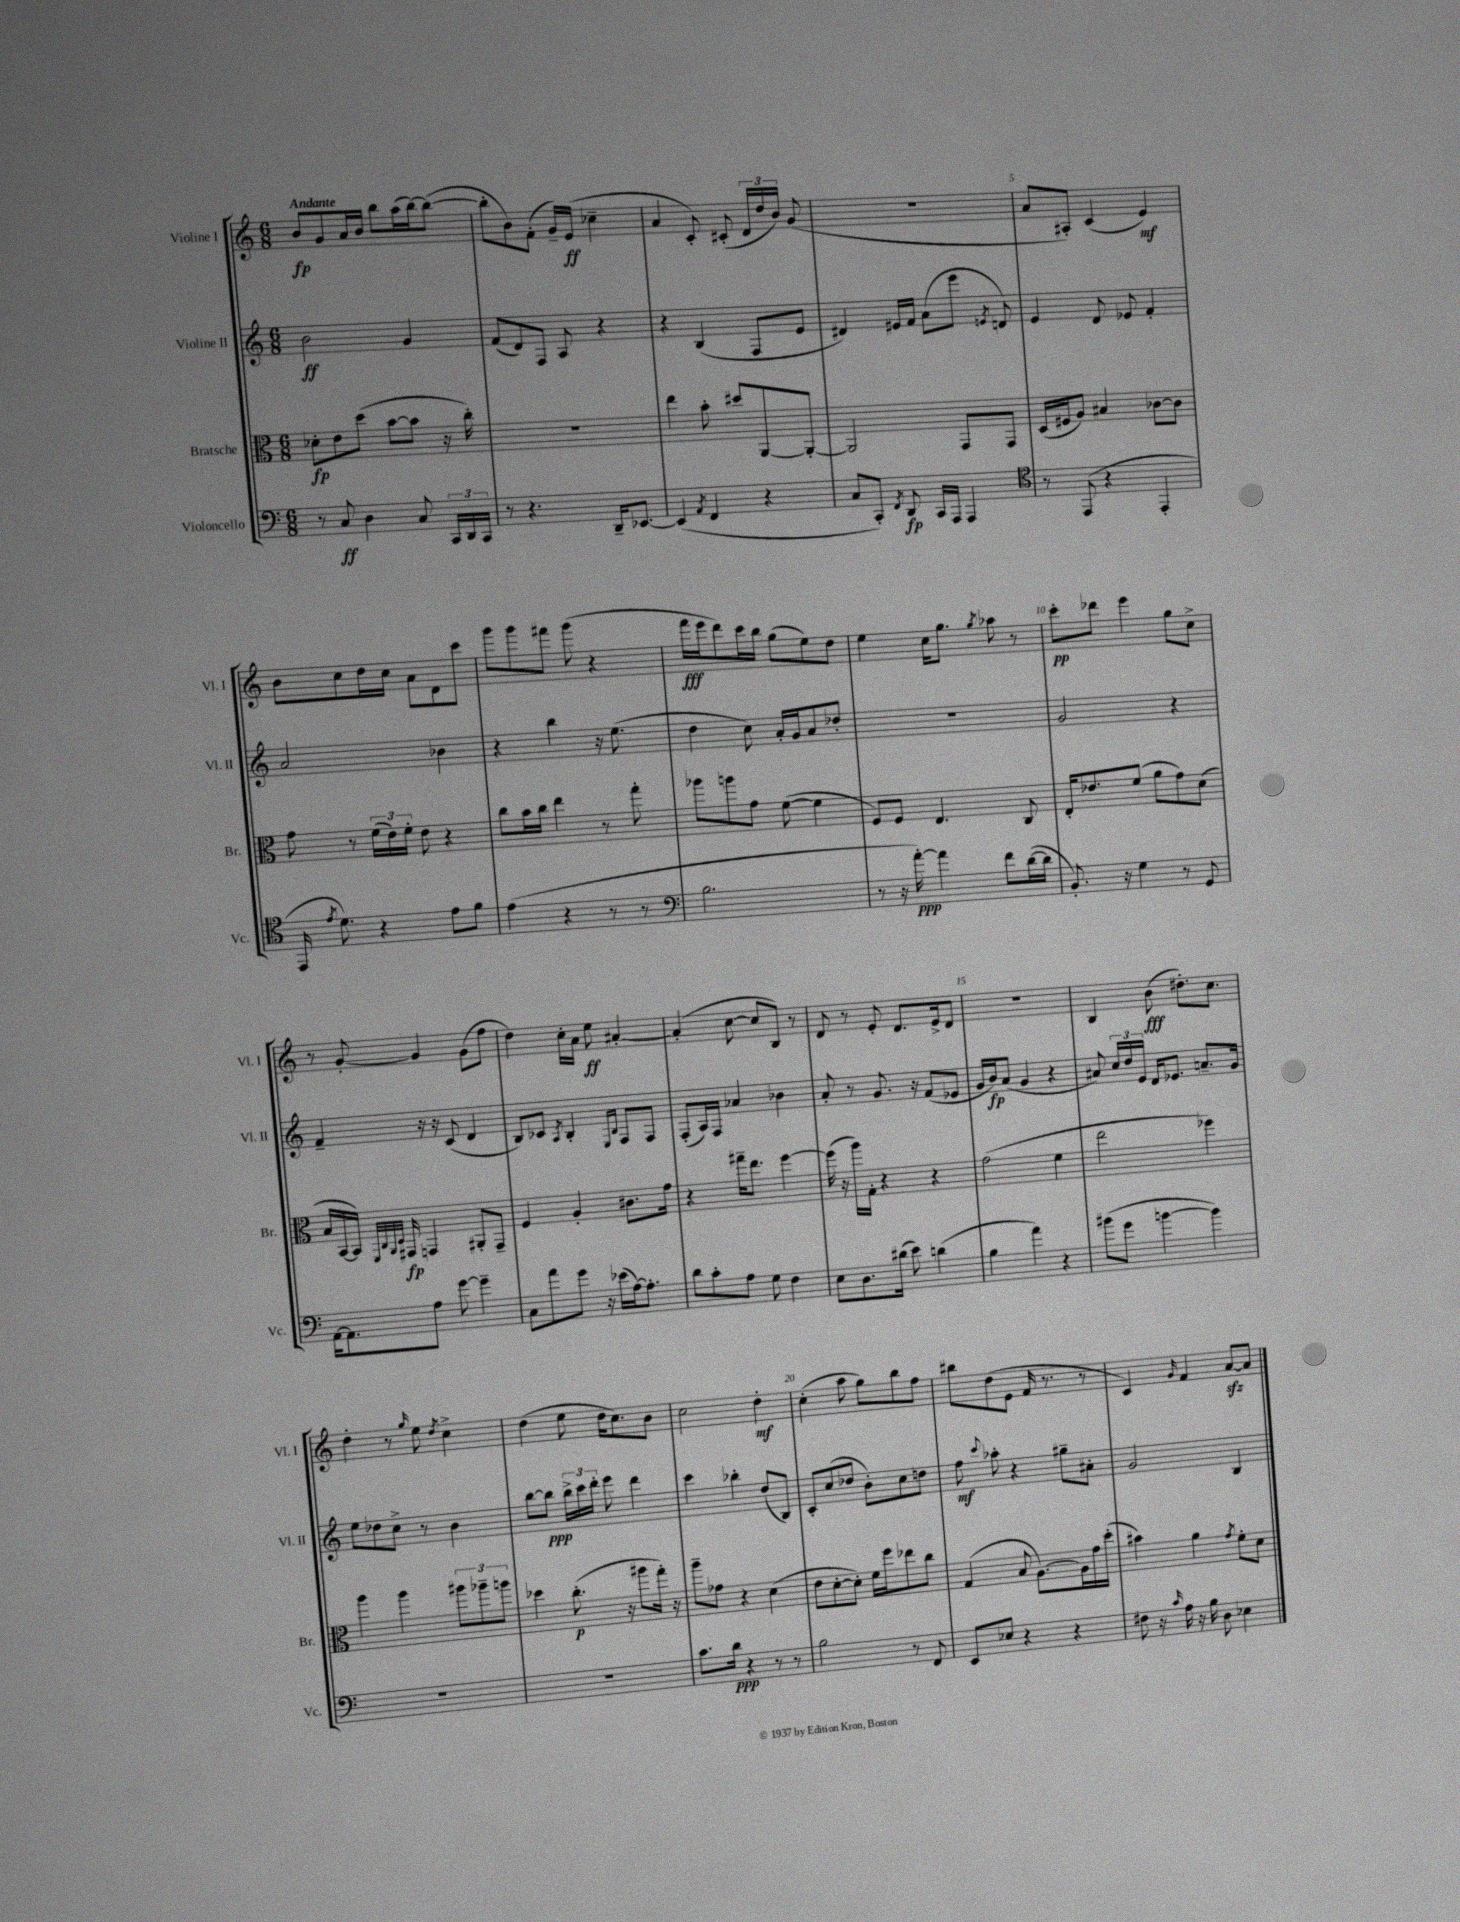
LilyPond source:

<<
\new StaffGroup <<
\new Staff = "s0" \with { instrumentName = "Violine I" shortInstrumentName = "Vl. I" } {
    \clef treble \key c \major \numericTimeSignature \time 6/8 \tempo "Andante"
    \autoBeamOff b'8[\fp g'8 a'16 b'16] b''8[ a''16( b''16~) b''8]~( |
    b''8[-. b'8) f'8]-.( g'16[--) e'16]\ff( ces''4-- |
    a'4 c'8-.) cis'8-.( \tuplet 3/2 { d'16[ d''16 b'16]) } g'8( |
    R2. |
    a'8[ ais8]-.) c'4( e'4\mf) |
    b'8[ c''8 d''16 c''16] a'8[ d'8 c'''8] |
    g'''8[ g'''8 fis'''8] g'''8( r4 |
    f'''16[\fff e'''16 d'''8) c'''16 b''16] g''8[( e''8) d''8] |
    e''4 c''16[ g''8.] \acciaccatura { g''8 } aes''8 r8 |
    c'''8[-.\pp des'''8] e'''4 g''8[ c''8]-> |
    r8 g'8~-. g'4 g'8[( f''8] |
    d''4) c''16[-. a'16] e''8\ff ais'4~-. |
    ais'4-.( c''8~ c''8[ b8]) r8 |
    d'8 r8 e'8-. d'8.[ e'16-> d'8] |
    r2. |
    b4 b'8\fff( dis''8.[-.) c''8.] |
    d''4-. r8 \grace { g''16 } e''8 \acciaccatura { d''8 } c''4-> |
    d''4( e''8 d''16[ c''8.) b'8] |
    c''2 d''4-.\mf |
    c''4-.( a''8 g''8[) b''8 f''8] |
    bis''8[ d''8( e'8] f'16 r8. r8 |
    c'4) \grace { g'16 } f'4 a'8[~\sfz a'8] \bar "|." |
}
\new Staff = "s1" \with { instrumentName = "Violine II" shortInstrumentName = "Vl. II" } {
    \clef treble \key c \major \numericTimeSignature \time 6/8
    \autoBeamOff b'2\ff g'4 |
    f'8[( d'8) f8] a8 r4 |
    r4 b4( f8[ e'8] |
    dis'4) eis'16[ f'16] a'8[( e'''8] \acciaccatura { e'8 } d'8) |
    e'4 d'8 ees'8 f'4-. |
    a'2 bes'4 |
    r4 b''4 r16 e''8.( |
    d''4 c''8) a'16[-. g'16 a'8 des''8]-. |
    R2. |
    g'2 r4 |
    f'4-- r16 r16 c'8( d'4 |
    b8[) ces'8] \acciaccatura { a8 } b4-. \grace { e16[ b16] } f8[ f8] |
    f8[-.( a16) f16] aes'4 bes'4 |
    a'8-. r8 g'8. r16 f'8[( ees'8] |
    g'16[ b'16\fp) a'8]( g'4 r4 |
    ais'8) \tuplet 3/2 { c''16[ d''16 e'16] } d'16[ ees'8.] a'8.[-- g'16] |
    e''8[ des''8 c''8]-> r8 b'4 |
    b''8[~ b''8]\ppp \tuplet 3/2 { b''16[-> c'''16 d'''16]-. } e'''8 d'''4 |
    c'''4 bes''4-. d''8[( b8]) |
    c'8[-. c''8( des''8] b'8[-.) c''8 d''8] |
    f''8\mf \appoggiatura { c'''8 } aes''8-. r4 gis''8[-- ais'8]-. |
    g'2 b4 \bar "|." |
}
\new Staff = "s2" \with { instrumentName = "Bratsche" shortInstrumentName = "Br." } {
    \clef alto \key c \major \numericTimeSignature \time 6/8
    \autoBeamOff des'8[-.\fp e'8 d''8]( b'8[~ b'8] r16 c''16-.) |
    R2. |
    e''4 b'8-. dis''8[ a,8~ a,8]~-. |
    a,2 g,8[ g,8] |
    d16[( fis16 a8]) bis4 ces'8[~ ces'8] |
    g'8 r8 \tuplet 3/2 { f'16[( e'16) f'16]-. } e'8 r4 |
    c''8[ b'16 c''16] e''4 r8 g''8-. |
    aes''8[ a''8 g'8] f'8~( f'4 |
    f8[) f8] e4. c8 |
    e16[-. ees'8. f'8]( a'8[ g'8) d'8]( |
    b16[ b,16~ b,16]) \grace { f,32[ c32 a,32 d32] } gis,16\fp g,4 ais,8[-. g,8]-- |
    f4 a4-. cis'8.[ g'16] |
    r4 gis''16[-- e''8.] f''4~ |
    f''16( r16 a''16[) g16]-. r4 r4 |
    g'2( f'4 |
    e''2 fes''4) |
    a''4 a''4 \tuplet 3/2 { ais''8[ aes''8-- a''8] } |
    des''4 c''8.-.\p( r16 ais''8[ g''16]-.) r16 |
    a''8[-- ges'8] r4 d'4( |
    e'8[ d'8~-. d'8]-.) f'16[ f''16 ees''8 c''8] |
    g4( b8 a8.[~) a16 g'16 d''16]-.( |
    bis'4) a'4 \acciaccatura { g'8 } f'8[-. d'8] \bar "|." |
}
\new Staff = "s3" \with { instrumentName = "Violoncello" shortInstrumentName = "Vc." } {
    \clef bass \key c \major \numericTimeSignature \time 6/8
    \autoBeamOff r8 c8\ff d4 c8 \tuplet 3/2 { c,16[ d,16 c,16] } |
    r8 r4. d,16[-- ees,8.]~ |
    ees,4( \acciaccatura { a,8 } f,4 r4 |
    c8[ c,8]-.) \acciaccatura { f,8 } d,8\fp c,16[ a,,16] a,,4 |
    \clef tenor r8 e,8( r4 e,4-. |
    e,16 \acciaccatura { e'8 } d'8.) r4 e'8[ f'8] |
    e'4( r4 r8 r8 |
    \clef bass b2. |
    r8 r16 a'16~-.\ppp) a'4 f'8[ d'16~( d'16] |
    b,8.-.) r16 g4 r8 g,8 |
    a,16[~ a,8. a8] g'8~ g'4-- |
    c8[ a'8 g'8] r16 ees'16[( a16~) a8.]-. |
    d'8[ c'8-. a8] g8 f4 |
    e8[ d8. dis'16]( e'8) d'4( |
    b4 a'4) r4 |
    bis'8[( g'8] b'4~ b'4) |
    R2. |
    R2. |
    c'8.[ d'16]\ppp r4 r8 r8 |
    b2 r8 f,8 |
    e,8[ ees8] r4 r4 |
    fis8 r16 \grace { c'16 } a16 r16 b16 d8 ees4 \bar "|." |
}
>>
>>
\layout { \context { \Score \override BarNumber.break-visibility = ##(#f #t #t) barNumberVisibility = #(every-nth-bar-number-visible 5) } }
